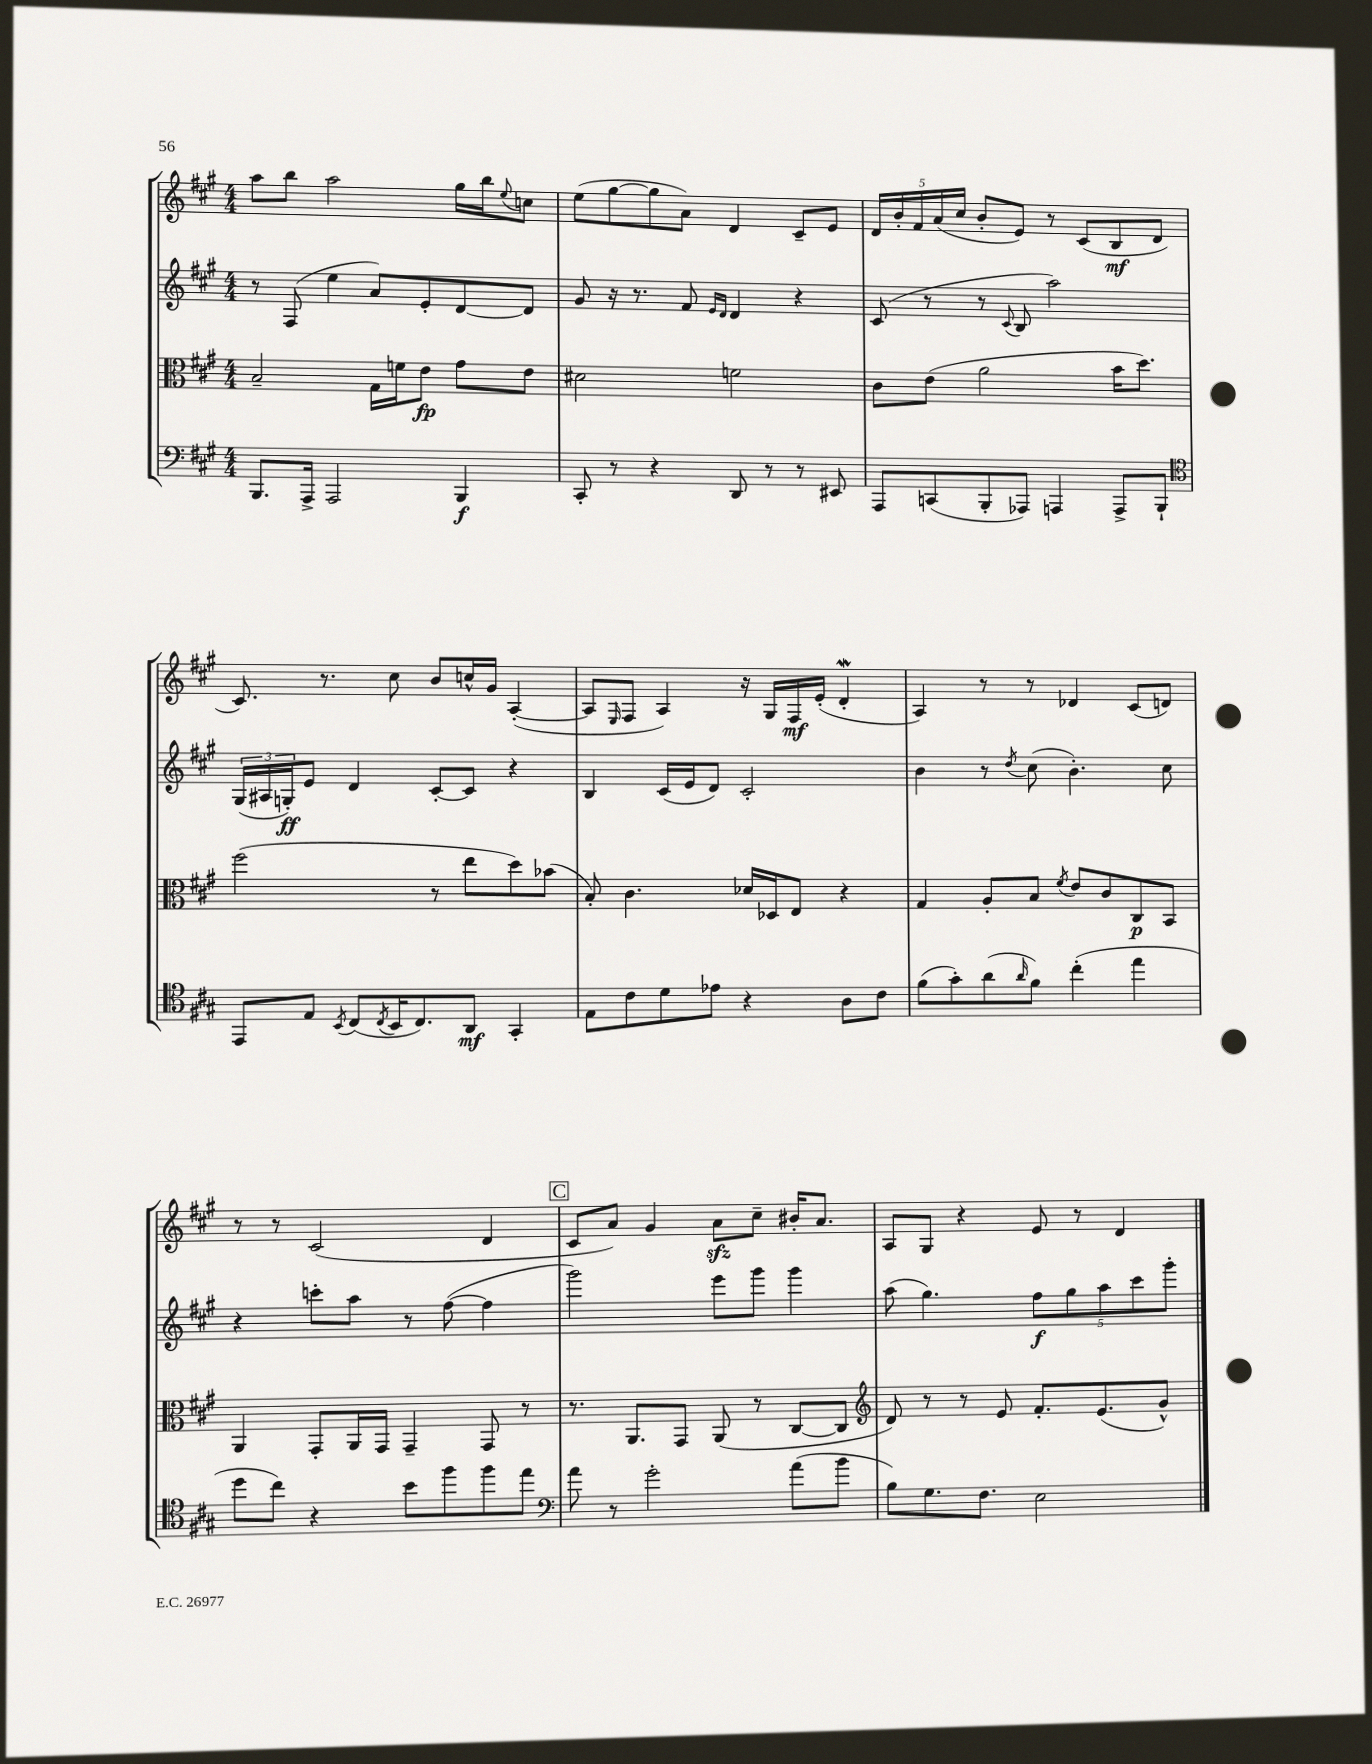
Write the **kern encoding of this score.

**kern	**dynam	**kern	**dynam	**kern	**dynam	**kern	**dynam
*part4	*part4	*part3	*part3	*part2	*part2	*part1	*part1
*staff4	*staff4	*staff3	*staff3	*staff2	*staff2	*staff1	*staff1
*clefF4	*	*clefC3	*	*clefG2	*	*clefG2	*
*k[f#c#g#]	*	*k[f#c#g#]	*	*k[f#c#g#]	*	*k[f#c#g#]	*
*M4/4	*	*M4/4	*	*M4/4	*	*M4/4	*
=127	=127	=127	=127	=127	=127	=127	=127
8.BBB/L	.	2B~/	.	8r	.	8aa\L	.
.	.	.	.	(8F#/	.	8bb\J	.
16AAA^/Jk	.	.	.	.	.	.	.
2AAA/	.	.	.	4ee\	.	2aa\	.
.	.	16G#\LL	.	8a/L)	.	.	.
.	.	16fn\J	.	.	.	.	.
.	.	8e\J	fp	8e'/	.	.	.
4BBB/	f	8g#\L	.	[8d/	.	16gg#\LL	.
.	.	.	.	.	.	16bb\J	.
.	.	.	.	.	.	8qqee/	.
.	.	8e\J	.	8d/J]	.	8ccn\J	.
=128	=128	=128	=128	=128	=128	=128	=128
8CC#'/	.	2d#X\	.	8g#/	.	(8ee\L	.
8r	.	.	.	16r	.	[8gg#\	.
.	.	.	.	8.r	.	.	.
4r	.	.	.	.	.	8gg#\]	.
.	.	.	.	8f#/	.	8a\J)	.
.	.	.	.	16qqe/LL	.	.	.
.	.	.	.	16qqd/JJ	.	.	.
8DD/	.	2fn\	.	4d/	.	4d/	.
8r	.	.	.	.	.	.	.
8r	.	.	.	4r	.	8c#~/L	.
8EE#X/	.	.	.	.	.	8e/J	.
=129	=129	=129	=129	=129	=129	=129	=129
8AAA/L	.	8c#\L	.	(8c#/	.	20d/LL	.
.	.	.	.	.	.	20b'/	.
.	.	.	.	.	.	20f#/	.
(8CCn/	.	(8e\J	.	8r	.	.	.
.	.	.	.	.	.	(20a/	.
.	.	.	.	.	.	20cc#/JJ	.
8BBB'/	.	2a\	.	8r	.	8b'/L	.
.	.	.	.	8qqc#/	.	.	.
8AAA-X/J)	.	.	.	8B/	.	8e/J)	.
4AAAn/	.	.	.	2aa\)	.	8r	.
.	.	.	.	.	.	(8c#/L	.
8AAA^/L	.	16b\KL	.	.	.	8B/	mf
.	.	8.dd\J)	.	.	.	.	.
8BBB`/J	.	.	.	.	.	8d/J	.
!!LO:LB:g=z
=130	=130	=130	=130	=130	=130	=130	=130
*clefC4	*	*	*	*	*	*	*
8EE/L	.	(2ff#\	.	(24G#/LL	.	8.c#/)	.
.	.	.	.	24A#X/	.	.	.
.	.	.	.	24Gn'/J)	ff	.	.
8E/J	.	.	.	8e/J	.	.	.
.	.	.	.	.	.	8.r	.
8qBB/	.	.	.	.	.	.	.
(8C#/L	.	.	.	4d/	.	.	.
8qC#/	.	.	.	.	.	.	.
16BB/K	.	.	.	.	.	8cc#\	.
8.C#/)	.	.	.	.	.	.	.
.	.	8r	.	[8c#'/L	.	8b/L	.
8AA/J	mf	8ee\L	.	8c#/J]	.	16ccn^^/L	.
.	.	.	.	.	.	16g#/JJ	.
4GG#'/	.	8dd\)	.	4r	.	([4A'/	.
.	.	(8b-X\J	.	.	.	.	.
=131	=131	=131	=131	=131	=131	=131	=131
8E\L	.	8B'/)	.	4B/	.	8A/L]	.
.	.	.	.	.	.	16qqE/	.
8c#\	.	4.c#\	.	.	.	8F#/J	.
8d\	.	.	.	(16c#/LL	.	4A/)	.
.	.	.	.	16e/J	.	.	.
8e-X\J	.	.	.	8d/J)	.	.	.
4r	.	16d-X/LL	.	2c#'/	.	16r	.
.	.	16D-X/J	.	.	.	16G#/LL	.
.	.	8E/J	.	.	.	16F#/	mf
.	.	.	.	.	.	(16e'/JJ	.
8A\L	.	4r	.	.	.	4dw'/	.
8c#\J	.	.	.	.	.	.	.
=132	=132	=132	=132	=132	=132	=132	=132
(8f#\L	.	4G#/	.	4b\	.	4A/)	.
8g#'\)	.	.	.	.	.	.	.
(8a\	.	8A'/L	.	8r	.	8r	.
16qqa/	.	.	.	8qdd/	.	.	.
8f#\J)	.	8B/J	.	(8cc#\	.	8r	.
.	.	8qf#/	.	.	.	.	.
(4cc#'\	.	8e/L	.	4.b'\)	.	4d-X/	.
.	.	8c#/	.	.	.	.	.
4ee\	.	8C#/	p	.	.	(8c#/L	.
.	.	8BB/J	.	8cc#\	.	8dn/J)	.
!!LO:LB:g=z
=133	=133	=133	=133	=133	=133	=133	=133
8dd\L	.	4AA/	.	4r	.	8r	.
8cc#\J)	.	.	.	.	.	8r	.
4r	.	8GG#'/L	.	8cccn'\L	.	(2c#/	.
.	.	16AA/L	.	8aa\J	.	.	.
.	.	16GG#/JJ	.	.	.	.	.
8b\L	.	4GG#~/	.	8r	.	.	.
8ff#\	.	.	.	([8ff#\	.	.	.
8ff#\	.	8GG#/	.	4ff#\]	.	4d/	.
8ee\J	.	8r	.	.	.	.	.
!!LO:REH:place=s1:t=C
=134	=134	=134	=134	=134	=134	=134	=134
*clefF4	*	*	*	*	*	*	*
8a\	.	8.r	.	2ggg#\)	.	8c#/L	.
8r	.	.	.	.	.	8a/J)	.
.	.	8.AA/L	.	.	.	.	.
2g#'\	.	.	.	.	.	4g#/	.
.	.	8GG#/J	.	.	.	.	.
.	.	(8AA/	.	8eee\L	.	8azz\L	.
.	.	8r	.	8ggg#\J	.	8cc#~\J	.
(8a\L	.	[8C#/L	.	4ggg#\	.	16b#X'/KL	.
.	.	.	.	.	.	8.a/J	.
8b\J	.	8C#/J]	.	.	.	.	.
=135	=135	=135	=135	=135	=135	=135	=135
*	*	*clefG2	*	*	*	*	*
8B\L)	.	8d/)	.	(8aa\	.	8A/L	.
8.G#\	.	8r	.	4.gg#\)	.	8G#/J	.
.	.	8r	.	.	.	4r	.
8.F#\J	.	.	.	.	.	.	.
.	.	8e/	.	.	.	.	.
2E\	.	8.f#'/L	.	10ff#\L	f	8e/	.
.	.	.	.	10gg#\	.	.	.
.	.	.	.	.	.	8r	.
.	.	(8.e/	.	.	.	.	.
.	.	.	.	10aa\	.	.	.
.	.	.	.	.	.	4d/	.
.	.	.	.	10ccc#\	.	.	.
.	.	8g#^^/J)	.	.	.	.	.
.	.	.	.	10ggg#'\J	.	.	.
==	==	==	==	==	==	==	==
*-	*-	*-	*-	*-	*-	*-	*-
